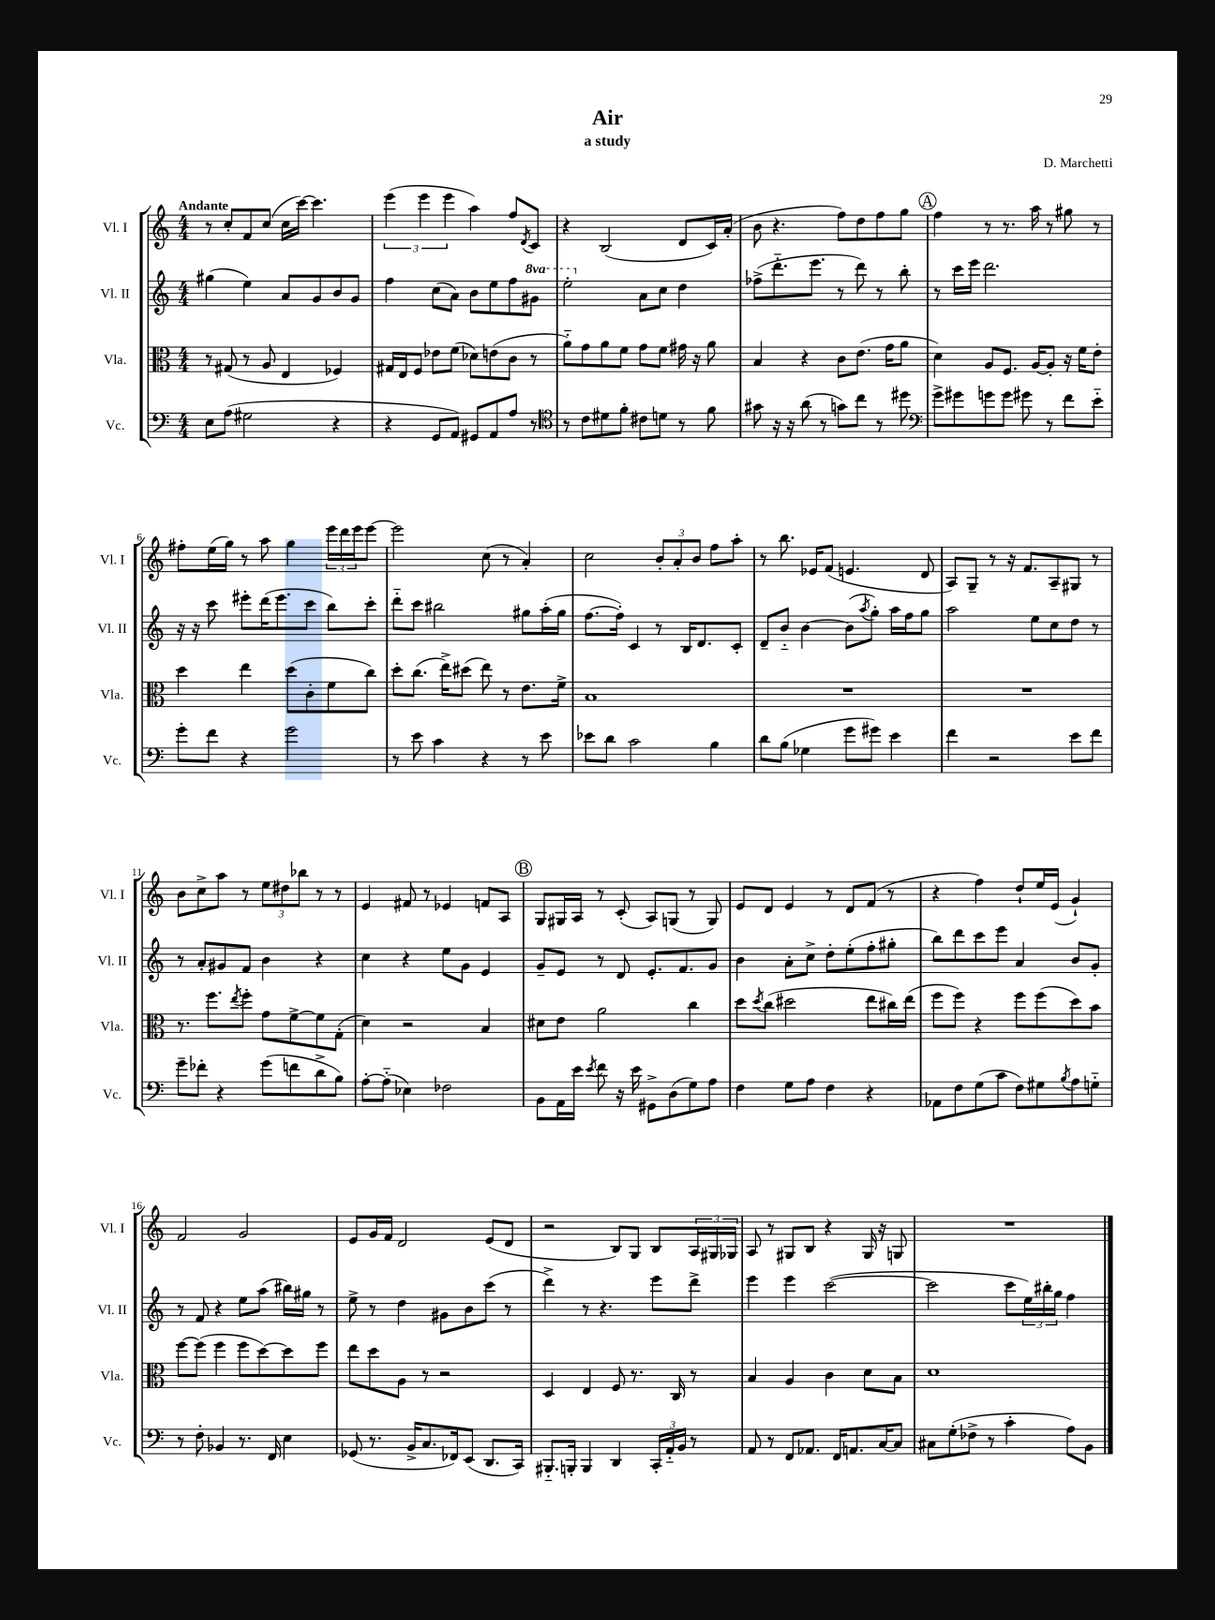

**kern	**kern	**kern	**kern
*part4	*part3	*part2	*part1
*staff4	*staff3	*staff2	*staff1
*I"Vc.	*I"Vla.	*I"Vl. II	*I"Vl. I
*I'Vc.	*I'Vla.	*I'Vl. II	*I'Vl. I
*clefF4	*clefC3	*clefG2	*clefG2
*k[]	*k[]	*k[]	*k[]
*M4/4	*M4/4	*M4/4	*M4/4
=1	=1	=1	=1
!	!	!	!LO:TX:a:B:t=Andante
8E\L	8r	(4gg#X\	8r
(8A\J	(8G#X/	.	8cc'/L
2G#X\	8r	4ee\)	8f/
.	8A/	.	(8cc/J
.	4E/	8a/L	16cc\LL
.	.	.	[16ccc\JJ)
.	.	8g/	4.ccc\]
4r	4F-X/)	8b/	.
.	.	8g/J	.
=2	=2	=2	=2
4r	16G#X/LL	4ff\	(6eee\
.	16E/J	.	.
.	8F/J	.	.
.	.	.	6eee\
8GG/L	8e-X\L	(8cc\L	.
.	.	.	6eee\
8AA/J)	(8f\J	8a\J)	.
8GG#X/L	8d-X\L)	8b\L	4aa\)
8AA/	(8en\	8ee\	.
8A/J	8c\J	8ff\	8ff/L
.	.	.	8qd/
*	*	*8va	*
8r	8r	8gg#X\J	8c/J
=3	=3	=3	=3
*clefC4	*	*	*
8r	8a\L)	2eee'\	4r
8c\L	8g\	.	.
8d#X\	8a\	.	(2B/
8f'\J	8f\J	.	.
*	*	*X8va	*
8c#X\L	8g\L	8a\L	.
8dn\J	8f\J	8cc\J	.
8r	16g#X\	4dd\	8d/L
.	16r	.	.
8f\	8a\	.	16c/L)
.	.	.	(16a'/JJ
=4	=4	=4	=4
8g#X\	4B/	(8ff-X^\L	8b\
16r	.	8.ddd\	4.r
16r	.	.	.
(8a\	4r	.	.
.	.	8.eee\J	.
8r	.	.	.
8gn\L)	8c\L	8r	8ff\L)
8cc\J	(8.e\J	8ddd\)	8dd\
8r	.	8r	8ff\
.	16g\KL	.	.
8dd#X\	8a\J	8bb'\	8gg\J
!!LO:REH:place=s1:t=A
=5	=5	=5	=5
*clefF4	*	*	*
8g^\L	4d\)	8r	4ff\
8g#X\	.	16ccc\LL	.
.	.	16eee\JJ	.
8gn\	8A/L	2.ddd\	8r
8g\J	8.F/J	.	8.r
8g#X\	.	.	.
.	[16A/KL	.	16aa\
8r	8A'/J]	.	8r
8f\L	16r	.	8gg#X\
.	16f\KL	.	.
8e\J	8e'\J	.	8r
!!LO:LB:g=z
=6	=6	=6	=6
8g'\L	4dd\	16r	8ff#X'\L
.	.	16r	.
8f\J	.	8ccc\	(16ee\L
.	.	.	16gg\JJ)
4r	4ee\	8eee#X'\L	8r
.	.	(16ddd\K	8aa\
.	.	8.eee#\	.
2g\	(8dd\L	.	4gg\
.	8c'\	8ccc\J	.
.	8f\	8bb\L)	24eee\LL
.	.	.	24ddd\
.	.	.	24eee\J
.	8cc\J)	8ccc'\J	[8eee\J
=7	=7	=7	=7
8r	8dd'\L	8ddd\L	2eee\]
8e\	(8.cc\J	8ccc\J	.
4c\	.	2bb#X\	.
.	16ee^\KL)	.	.
.	(8dd#X\J	.	.
4r	8ee\)	.	(8cc\
.	8r	.	8r
8r	8.e\L	8gg#X\L	4a'/)
8e\	.	(16aa'\L	.
.	16f^\Jk	16gg#\JJ	.
=8	=8	=8	=8
8e-X\L	1B	[8.ff\L	2cc\
8d\J	.	.	.
.	.	16ff'\Jk])	.
2c\	.	4c/	.
.	.	8r	12b'/L
.	.	.	12a'/
.	.	16B/KL	.
.	.	.	12b/J
.	.	8.d/	.
4B\	.	.	8ff\L
.	.	8c'/J	8aa'\J
=9	=9	=9	=9
8d\L	1r	8d~/L	8r
(8B\J	.	8b/J	8.bb\
4G-X\	.	[4b\	.
.	.	.	16e-X/KL
.	.	.	(8f/J
8g\L	.	(8b\L]	4.en/
.	.	8qaa/	.
8g#X\J)	.	8gg'\J)	.
4e\	.	16aa\LL	.
.	.	16ff\J	.
.	.	8gg\J	8d/
=10	=10	=10	=10
4f\	1r	2aa\	8A/L)
.	.	.	8G~/J
2r	.	.	8r
.	.	.	16r
.	.	.	8.f/L
.	.	8ee\L	.
.	.	8cc\	8A~/
8e\L	.	8dd\J	8G#X/J
8f\J	.	8r	8r
!!LO:LB:g=z
=11	=11	=11	=11
8g~\L	8.r	8r	8b\L
8f-X'\J	.	8a'/L	8cc^\
.	8.ff\L	.	.
4r	.	8g#X/	8aa\J
.	8qee/	.	.
.	8ff'\J	8f/J	8r
(8g\L	8g\L	4b\	12ee\L
.	.	.	12dd#X\
8fn\	[8f^\	.	.
.	.	.	12bb-X\J
8d^\	8f\]	4r	8r
8B\J)	(8G'\J	.	8r
=12	=12	=12	=12
[8A'\L	4d\)	4cc\	4e/
(8A\J]	.	.	.
4E-X\)	2r	4r	8f#X/
.	.	.	8r
2F-X\	.	8ee\L	4e-X/
.	.	8g\J	.
.	4B/	4e/	8fn/L
.	.	.	8A/J
!!LO:REH:place=s1:t=B
=13	=13	=13	=13
8BB\L	8d#X\L	8g~/L	8G/L
16AA\L	8e\J	8e/J	16G#X/L
16e\JJ	.	.	16A/JJ
8qe/	.	.	.
8f\	2a\	8r	8r
16r	.	8d/	(8c'/
16e\	.	.	.
8GG#X^\L	.	8.e'/L	8A/L)
(8D\	.	.	(8Gn/J
.	.	8.f/	.
8G\)	4cc\	.	8r
8A\J	.	8g/J	8G/)
=14	=14	=14	=14
4F\	8dd\L	4b\	8e/L
.	8qdd/	.	.
.	(8cc\J	.	8d/J
8G\L	2dd#X\	8a'\L	4e/
8A\J	.	8cc^\J	.
4F\	.	8dd'\L	8r
.	.	(8ee'\	8d/L
4r	8ee\L	8ff'\	(8f/J
.	16cc#X\L)	8gg#X'\J	8r
.	(16ee\JJ	.	.
=15	=15	=15	=15
8AA-X\L	8ff\L	8bb\L)	4r
8F\	8ff\J)	8ddd\	.
(8G\	4r	8ccc\	4ff\)
8c\J	.	8eee\J	.
8F\L)	8ff\L	4a/	8dd`/L
8G#X\	(8ff\	.	16ee/L
.	.	.	(16e/JJ
8qB/	.	.	.
8A\	8dd\)	8b/L	4g`/)
8Gn\J	8b\J	8g'/J	.
!!LO:LB:g=z
=16	=16	=16	=16
8r	[8ff\L	8r	2f/
8F'\	(8ff\J]	8f/	.
4BB-X/	4ff\	4r	.
8.r	8ff\L	8ee\L	2g/
.	[8dd\)	(8aa\J	.
16FF/	.	.	.
4E\	8dd\]	16bb#X\LL)	.
.	.	16gg#X\JJ	.
.	8ff\J	8r	.
=17	=17	=17	=17
(8GG-X/	8ee\L	8ee^\	8e/L
8.r	8dd\	8r	16g/L
.	.	.	16f/JJ
.	8A\J	4dd\	2d/
16BB^/KL	.	.	.
8.C/	8r	.	.
.	2r	8g#X\L	.
16FF-X/k)	.	.	.
(8EE/J	.	8b\	.
8.DD/L	.	(8ccc\J	(8e/L
.	.	8r	8d/J
16CC/Jk)	.	.	.
=18	=18	=18	=18
8.BBB#X/L	4D/	4ddd^\)	2r
16BBBn'/Jk	.	.	.
4BBB/	4E/	8r	.
.	.	4.r	.
4DD/	8F/	.	8B/L)
.	8.r	.	8G/J
24CC'/LL	.	8eee\L	8B/L
24AA/	.	.	.
.	16C/	.	.
24BB/JJ	.	.	.
8r	8r	8ddd^\J	24A/L
.	.	.	24G#X/
.	.	.	24G-X/JJ
=19	=19	=19	=19
8AA/	4B/	4eee\	8A/
8r	.	.	8r
8FF/L	4A/	4eee\	8G#X/L
8.AA-X/J	.	.	8B/J
.	4c\	([2ccc\	4r
16FF/KL	.	.	.
8.AAn/	.	.	.
.	8d\L	.	16G#/
[16C/K	.	.	16r
8C/J]	8B\J	.	8Gn/
=20	=20	=20	=20
8C#X\L	1d	2ccc\]	1r
(8G'\	.	.	.
8F-X^\J	.	.	.
8r	.	.	.
4c'\	.	8ccc\L	.
.	.	24ee\L)	.
.	.	24bb#X'\	.
.	.	24gg\JJ	.
8A\L)	.	4ff\	.
8BB\J	.	.	.
==	==	==	==
*-	*-	*-	*-
